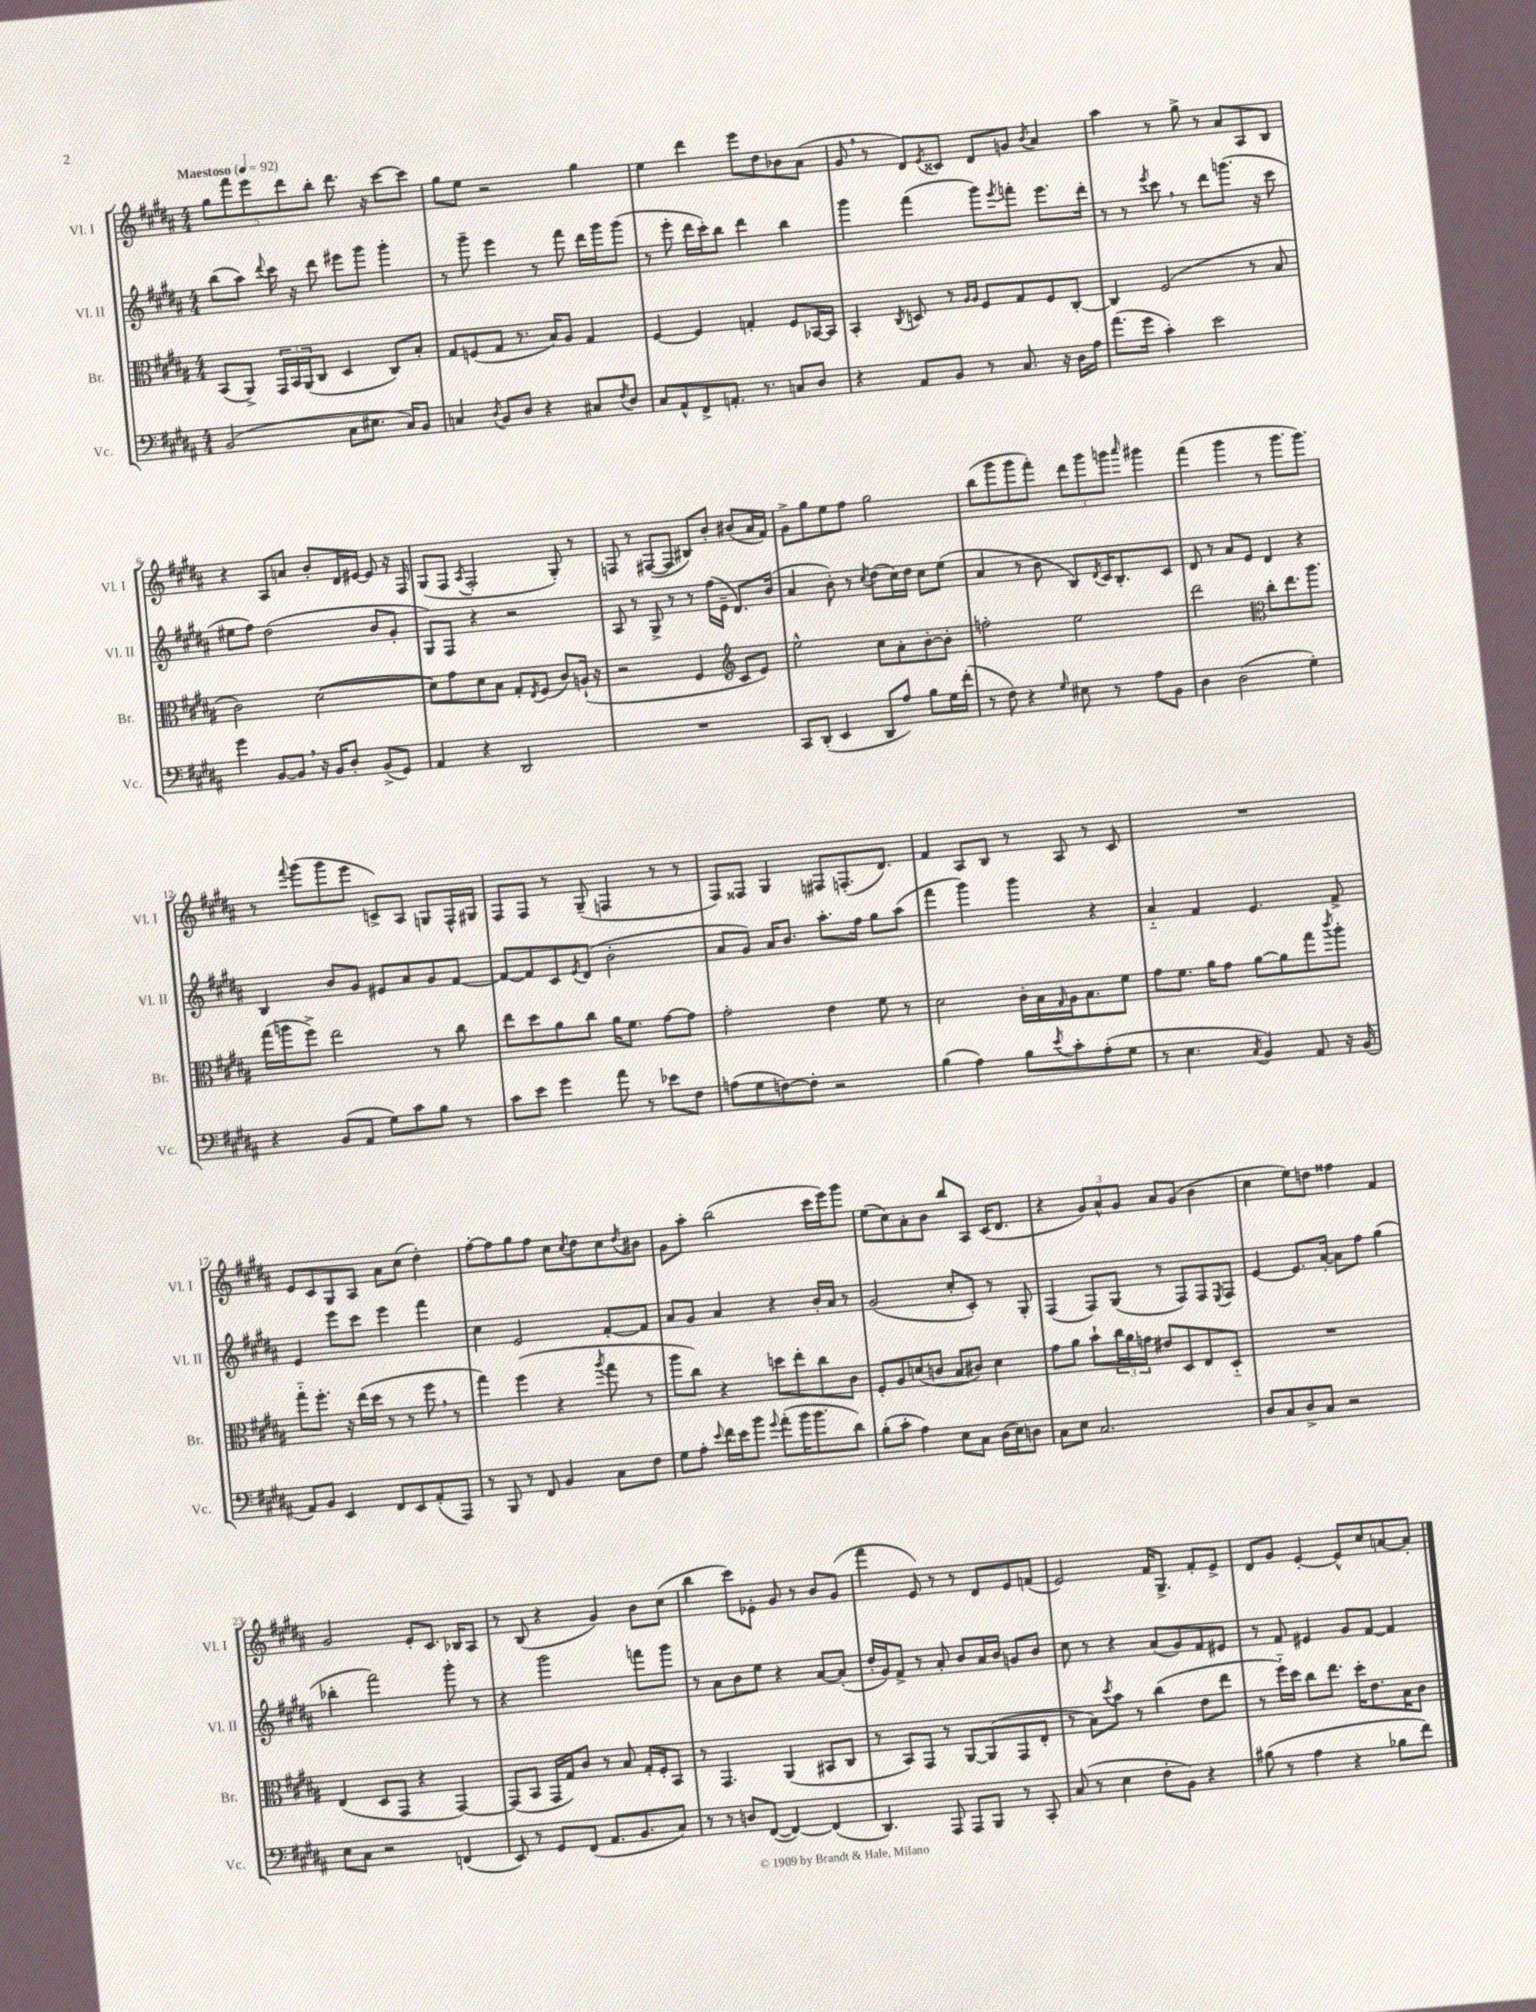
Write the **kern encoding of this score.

**kern	**kern	**kern	**kern
*staff4	*staff3	*staff2	*staff1
*clefF4	*clefC3	*clefG2	*clefG2
*k[f#c#g#d#a#]	*k[f#c#g#d#a#]	*k[f#c#g#d#a#]	*k[f#c#g#d#a#]
*M4/4	*M4/4	*M4/4	*M4/4
*MM92	*MM92	*MM92	*MM92
(2BB/	(8BB/L	(8bb\L	10gg#\L
.	.	.	10fff#\
.	8AA#^/J)	8aa#\J)	.
.	.	.	10eee\
.	.	8qqddd#/	.
.	24GG#/LL	16ccc#\	.
.	24BB/	.	.
.	.	.	10ddd#\
.	.	16r	.
.	(24AA#/J	.	.
.	8C#/J	8ddd#\	.
.	.	.	10bb'\J
8C#\L	4D#/	8eee#\L	8.ddd#\
8.E#\J	.	8ggg#\J	.
.	.	.	16r
.	8C#/L)	4ggg#'\	[8ccc#\L
16C#/LK)	.	.	.
8BB/J	8B'/J	.	8ccc#\]J
=	=	=	=
4C/	8G#/L	8r	8gg#\L
.	(8F/	8ggg#~\	8ee\J
8qD#/	.	.	.
8BB/L	8G#/J	4eee\	2r
8D#/J	8.r	.	.
4r	.	8r	.
.	16B/LK)	.	.
.	8A#/J	8fff#\	.
8C#/L	4G#/	16ddd#\LL	4gg#\
.	.	16ggg#\J	.
8qF#/	.	.	.
8D#/J	.	(8ggg#\J	.
=	=	=	=
8C#/L	[4F#/	8r	4ee\
8AA#^^/	.	8eee'\	.
8FF#^/	4F#/]	16ddd#\LL	4ddd#\
.	.	16ccc#'\J)	.
8.AA'/J	.	8bb\J	.
.	4G'/	4ddd#\	8eee\L
8.r	.	.	.
.	.	.	8dd#\
8C/L	8F#/L	4bb\	8b-\
8D#/J	[16BB-/L	.	(8a#\J
.	16BB-/]JJ	.	.
=	=	=	=
4r	4BB'/	4ggg#\	8g#/
.	.	.	8r
.	8qC#/	.	.
8AA#/L	8D/	(4fff#\	8d#/L)
.	.	.	8qe/
8BB/J	8r	.	8c##/J
.	16qqA#/LL	.	.
.	16qqA#/JJ	.	.
8r	8F#/L	8ggg#\L)	8d#/L
.	.	8qeee/	.
8.C#/	8G#/	8fff'\J	8g/J
.	.	.	8qb/
.	8F#/	8.eee\L	4a#/
16r	.	.	.
16D#\LL	[8C#'/J	.	.
16A#\JJ	.	16ddd#'\Jk	.
=	=	=	=
(8.a#\L	4C#/]	8r	4aa#\
.	.	8r	.
16g#\Jk	.	.	.
.	.	8qeee/	.
4c#'\)	(2F#/	8ccc#\	8r
.	.	8r	8gg#^\
2e\	.	8ddd#\L	8r
.	.	(8.ggg\J	8a#/L
.	8r	.	8A#/
.	.	16r	.
.	8B/	8ccc#\	8B/J
=	=	=	=
4g#\	2c#\)	8ee#\L	4r
.	.	8ff#\J)	.
[8BB/L	.	(2dd#\	8A#/L
8BB/]J	.	.	8a/J
16r	([2d#\	.	8b'/L
16BB/LK	.	.	.
8D#'/J	.	.	16d#/L
.	.	.	[16e#/JJ
(8BB^/L	.	8b/L	8e#/]
8GG#/J)	.	8g#'/J	16r
.	.	.	16F#/
=	=	=	=
4AA#/	8d#\]L)	8G#/L)	(8G#/L
.	8g#\	8F#/J	8F#/J
.	.	.	8qA#/
4r	8d#\	4r	2F#'/
.	8B\J	.	.
2DD#/	8G#'/L	2r	.
.	8qE/	.	.
.	(8F#/J	.	.
.	8c#/L)	.	8G#'/)
.	(16A`/Jk	.	8r
.	16r	.	.
=	=	=	=
1r	2r	8A#/	8F/
.	.	8r	8r
.	.	8G#^/	([8F#/L
.	.	8r	8F#/]J
.	4F#/	8r	8B#/L)
.	.	(16ff#\LL	8b'/J
.	.	16e~\JJ	.
*	*clefG2	*	*
.	8c#/L	8.d#/L)	(8b#/L
.	8e/J)	.	16a#/L
.	.	(16b/Jk	16f#/JJ)
=	=	=	=
8CC#/L	2ee^^\	4a#/	8g#^\L
(8DD#'/J	.	.	8gg#\
4EE/	.	8b'\)	8ee\
.	.	8r	8ff#\J
.	.	8qcc#/	.
8DD#/L	8cc#\L	(8dd#\L	2gg#\
8A#/J)	8a#'\	16cc#\L)	.
.	.	16dd#\JJ	.
8B\L	[8b'\	8cc#\L	.
16G#\L	8b'\]J	(8ee\J	.
(16f#'\JJ	.	.	.
=	=	=	=
8r	2ff'\	4a#/	(8bb\L
8F#\)	.	.	8ggg#\
4r	.	8r	8ggg#\
.	.	8b\	8fff#'\J)
16qqG#/	.	.	.
8E#\	2ee\	8B/L)	12ddd#\L
.	.	.	12ggg#\
.	.	8qd#/	.
8r	.	16c#/K	.
.	.	.	12ggg\J
.	.	8.B'/	.
.	.	.	16qqaaa#/
8A#\L	.	.	4ggg#\
8BB\J	.	8c#/J	.
=	=	=	=
4D#\	2ddd#\	8d#/	(4fff#\
.	.	8r	.
(2D#\	.	8a#/L	4ggg#\
.	.	8e/J	.
*	*clefC3	*	*
.	8cc#'\L	4d#/	8r
.	8.ee\	.	8.ggg#\L
4G#'\)	.	4r	.
.	8.aa#\J	.	8.ggg#\J)
=	=	=	=
4r	(16gg#\LL	4B/	8r
.	16aa\J	.	.
.	.	.	8qqfff#/
.	8ff#^\J)	.	(8ggg#\L
(8BB/L	2ee\	8b/L	8ggg#\
8AA#/J	.	8g#/J	8eee\J
8G#\L)	.	8e#/L	8c^/L)
8c#\	.	8a#/	8A#/J
8B\J	8r	8g#/	8G/L
8r	8cc#\	[8f#/J	16F#^^/L
.	.	.	16G#/JJ
=	=	=	=
8c#\L	8ee\L	8f#/_L	8F#/L
8e\J	8dd#\	8f#/]	8F#/J
4g#\	8a#\	8c#/	8r
.	.	8qe/	.
.	8cc#\J	(8d#/J	(8G#~/
8a#\	16a#\LK	2b'\	4F/
.	8.f#\J	.	.
8r	.	.	.
8e-\L	[8g#\L	.	8r
8F#\J	8g#\]J	.	8r
=	=	=	=
(8A\L	2g#'\	8a#/L	8F#/L)
8G#\	.	8g#/J)	8F##/J
[8F\)	.	16a#/LK	4G#/
.	.	8.b/J	.
8F'\]J	.	.	.
2r	4e\	8.aa#'\L	8F#/L
.	.	.	(8.F'/
.	.	16ff#\Jk	.
.	8f#\	8gg#\L	.
.	.	.	8.d#/J)
.	8r	(8aa#\J	.
=	=	=	=
(4B\	2d#\	4fff#\	4f#/
4A#\)	.	4ggg#\)	8A#/L
.	.	.	8B/J
8B\L	16c#'\LL	4ggg#\	8r
.	16B\	.	.
8qe/	16qqG#/	.	.
8c#'\	16A#\J	.	8A#/
.	8.B\	.	.
(8A#'\	.	4r	8r
8G#\J	8f#\J	.	8c#/
=	=	=	=
8r	8g#\L	4a#'~/	1r
4.E\	8.f#\J	.	.
.	.	4f#/	.
.	16a#\LK	.	.
.	8g#\J	.	.
8qC#/	.	.	.
4BB/)	[8a#\L	4.e/	.
.	8a#\]	.	.
8AA#/	8gg#\	.	.
.	8qccc#/	.	.
16r	8aa#'\J	8f#^/	.
(16BB/	.	.	.
=	=	=	=
8AA#/L)	8gg#'~\L	4e/	8e/L
8BB/J	8.ff#'\J	.	8c#/
4EE/	.	8eee\L	8G#/
.	16r	.	.
.	(16ee\LL	8ccc#\J	8A#/J
.	16dd#\JJ	.	.
8FF#/L	8r	4eee\	8a#\L
8EE/	8r	.	(8cc#\J
(8AA#'/	8ff#\	4fff#\	4dd#'\)
8AAA#/J)	8r	.	.
=	=	=	=
8r	4gg#\)	4cc#\	[8ff#'\L
8BBB/	.	.	8ff#\]
8r	(4ff#\	2e/	8gg#\
8FF#/	.	.	8ff#\J
4BB/	4r	.	8cc#\L
.	.	.	8qcc#/
.	.	.	8dd#\
.	8qaa#/	.	.
8C#\L	8gg#\	[8f#'/L	8cc#\
.	.	.	8qdd#/
8F#\J	8r	8f#/]J	8b#\J
=	=	=	=
8G#\L	8aa#\L	8a#/L	8g#\L
8A#'\J	8cc#\J)	8g#/J	8aa#'\J
8qqe/	.	.	.
16f#\LL	4r	4a#/	(2bb\
16e\J	.	.	.
8b\J	.	.	.
8qqg#/	.	.	.
(8a#'\L	8dd\L	4r	.
16b\K	8ee'\	.	.
8.b\	.	.	.
.	8cc#\	16b'/LL	16ccc#\LL
.	.	16a#/JJ	16eee\J)
8d#\J)	8c#\J	8r	8ggg#\J
=	=	=	=
(8B'\L	8F#'/L	(2g#/	(8ee\L
8c#'\J	8A#/	.	8cc#\)
4A#\)	(8d/	.	8a#'\
.	8c/J	.	8b\J
8E\L	8B/L	8cc#'/L	8bb/L
8C#\J	8c#/J)	8c#'/J)	8A#/J
(16D#\LL	4d\	8r	(16c#/LK
16E\J)	.	.	8.d#/J
8D\J	.	8G#'/	.
=	=	=	=
8C#\L	8g#\L	(4F#/	4r
8E\J	8a#\J	.	.
2.C#/	8b`\L	8F#/L)	12g#/L)
.	.	.	12a#^^/
.	24cc#\L	(8G#/J	.
.	24a#\	.	12g#/J
.	24g\JJ	.	.
.	8e#/L	8r	8a#/L
.	8D#/	8F#/L)	(8g#/J
.	8E/	8F#/	4b\
.	.	8qE/	.
.	8D#'~/J	8F#/J	.
=	=	=	=
8D#/L	1r	[4e/	4cc#\
8C#/	.	.	.
8D#^/	.	8.e/]L	8ee\L)
8C#/J	.	.	8dd\J
.	.	[16a#'/Jk	.
2r	.	8a#\]L	4ff##\
.	.	8ff#\J	.
.	.	(4gg#\	4f#/
=	=	=	=
8E\L	(4E/	4bb-'\	2g#/
8C#\J	.	.	.
2r	8D#/L	2fff#\)	.
.	8GG#/J	.	.
.	4r	.	8e'/L
.	.	.	8.c#/J
(4FF/	[4GG#/)	8ggg#'\	.
.	.	.	16B-/LK
.	.	8r	8A#/J
=	=	=	=
8EE/)	(8GG#/]L	4r	8r
8r	8BB/J	.	(8B/
8GG#/L	16GG#/LL	2ggg#\	4r
.	16G#/J)	.	.
(8FF#/J	8c#/J	.	.
8.AA#/L	8r	.	4g#/)
.	8B/	.	.
8.BB/	.	.	.
.	16G#'/LL	8fff\L	8b\L
.	16F#'/J	.	.
8C#/J)	8BB/J	8ggg#\J	(8cc#\J
=	=	=	=
8r	8r	8r	4bb\
8r	4.GG#/	8a#\L	.
8D/L	.	8b\	8ccc#\L)
([8FF#/J	.	8ee\J	8e-'\J
4FF#/_)	(4AA#/	4r	8g#/
.	.	.	8r
(4FF#/]	8BB#/L	[8a#/L	8b/L
.	8C#/J	(8a#'/]J	(8g#/J
=	=	=	=
4.DD#/)	8r	16dd#'/LL	4fff#\
.	.	16g#/J)	.
.	8BB/L)	8f#^/J	.
.	8GG#/J	8r	8e/)
8AAA#/	8r	8a#'/	8r
8AAA#/L	[8AA#/L	8b/L	8r
8BBB/J	(8AA#/]	16a#/L	8d#/L
.	.	16b/JJ	.
8r	8GG#/	8g/L	8e/
8CC#'/	8E'/J	8b/J	(8f/J
=	=	=	=
(8C#/	8r	8cc#\	2e/)
8r	8B\L)	8r	.
.	8qdd#/	.	.
4E\	8b\J	4r	.
.	8r	.	.
8F#'\L	(4cc#\	(8a#/L	16f#/LK
.	.	.	8.G#^/J
8BB\J)	.	8g#/)	.
4r	8e\L	8f#/	8f#'/L
.	8ee\J	8e#/J	8e^/J
=	=	=	=
(8B#\	8r	8r	8d#/L
8r	16ff#'~\LL)	8f#/	8g#/J
.	16dd#\JJ	.	.
4A#\	8cc#\L	4e#/	[4e'/
.	8.ee\J	.	.
4r	.	8g#/L	8e^^/]L
.	16dd#'\LK	.	.
.	8.e\	[8f#/J	8cc#/
8B-\L	.	4f#/]	[8a/
.	16B\K	.	.
8f#\J)	8c#\J	.	8a'/]J
==	==	==	==
*-	*-	*-	*-
